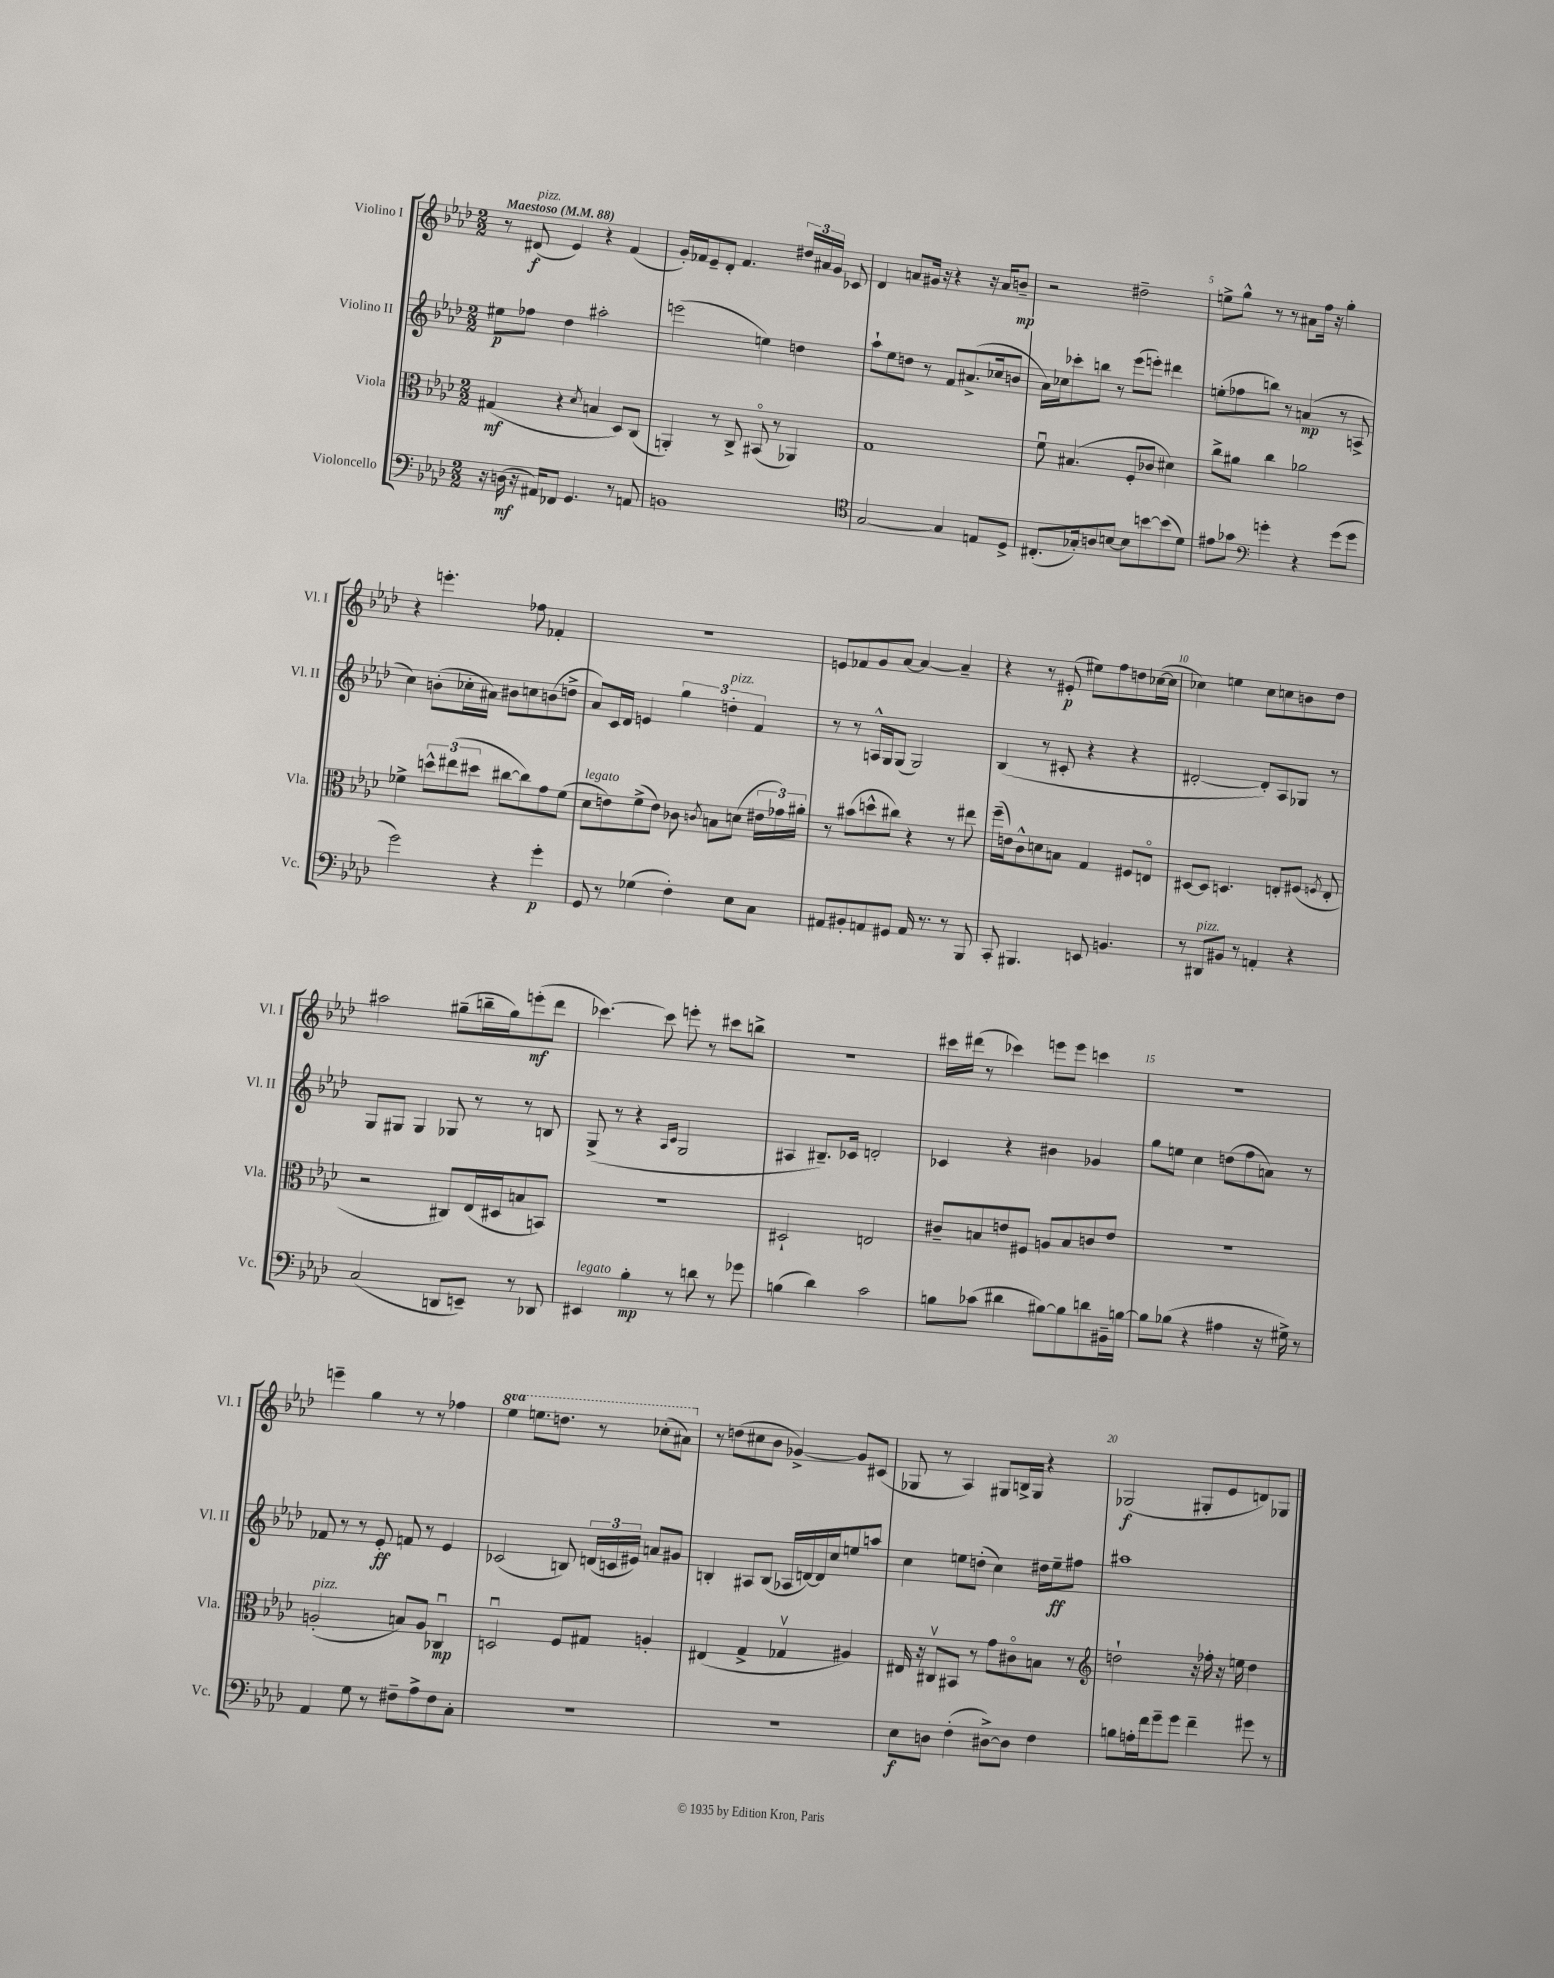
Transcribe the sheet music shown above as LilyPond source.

<<
\new StaffGroup <<
\new Staff = "s0" \with { instrumentName = "Violino I" shortInstrumentName = "Vl. I" } {
    \clef treble \key aes \major \numericTimeSignature \time 2/2 \set Staff.ottavationMarkups = #ottavation-simple-ordinals \tempo "Maestoso" 4 = 88
    \autoBeamOff r8 dis'8\f^\markup { \italic "pizz." }( ees'4) r4 f'4( |
    g'16[-.) fes'16 ees'8-- des'8]-. fes'4. \tuplet 3/2 { dis''16[ ais'16 g'16] } ces'8 |
    des'4 a'8[ gis'16] r16 r4 r16 a'16[ b'8]--\mp |
    r2 dis''2-- |
    e''8[-> g''8]-^ r8 r8 ais'8[ f''16] r16 g''4-. |
    r4 e'''4.-. fes''8 fes'4-. |
    r1 |
    e'8[ fes'8 g'8 aes'8]~ aes'4~ aes'4-- |
    r4 r8 eis'8-.\p( eis''8[) f''8 d''8 ces''16~( ces''16] |
    ces''4) e''4 ces''8[ c''8 b'8 des''8] |
    ais''2 gis''8[--( b''16-- gis''16) e'''8-.\mf( des'''8] |
    ces'''4.~) ces'''8 e'''8-. r8 cis'''8[ b''8]-> |
    r1 |
    cis'''16[ dis'''16]( r8 ces'''4) e'''8[ e'''8] c'''4 |
    R1 |
    e'''4-- g''4 r8 r8 fes''4 |
    \ottava #1 ees'''4 e'''8.[ d'''8.] r8 ces'''8[-.( ais''8]) \ottava #0 |
    r8 d''8[( cis''8 bes'8] ges'4~->) ges'8[ cis'8]( |
    ges8 r8 aes4) gis8[ b16-> gis16] r4 |
    ges2\f( gis8[-. ees'8 d'8) ges8] \bar "|." |
}
\new Staff = "s1" \with { instrumentName = "Violino II" shortInstrumentName = "Vl. II" } {
    \clef treble \key aes \major \numericTimeSignature \time 2/2
    \autoBeamOff eis''8[\p fes''8] des''4 ais''2-. |
    e'''2( e''4) d''4 |
    aes''8[-! ees''8 d''8] r8 f'8[ ais'8.->( ces''16 b'8] |
    aes'16[) ces''16 ces'''8-. b''8] r8 ees'''8[( e'''8]-.) dis'''4 |
    e''8[-.( fes''8 b''8]) r8 a'4\mp( r8 a8-> |
    c''4) b'8[-.( ces''16-. ais'16]) bis'8[ c''8 b'8( d''8]-> |
    aes'8[) c'16 des'16] e'4 \tuplet 3/2 { g''4 d''4-.^\markup { \italic "pizz." } f'4 } |
    r8 r8 a16[-^ g16 g8]( g2) |
    bes4( r8 cis'8-. r4 r4 |
    dis'2~-. dis'8[-.) aes8 ges8] r8 |
    g8[ gis8] gis4 ges8 r8 r8 b8 |
    g8->( r8 r4 \grace { aes16[ c'16] } g2 |
    ais4 bis8.[--) ces'16] d'2-. |
    ces'4 r4 bis'4 ges'4 |
    g''8[ e''8] c''4 d''8[( f''8 a'8]) r8 |
    fes'8 r8 r8 ees'8-.\ff f'8 r8 ees'4 |
    ces'2( b8) \tuplet 3/2 { d'16[( c'16 eis'16]) } a'8[ gis'8] |
    b4-. ais8[ b8]( aes16[ d'16~) d'16 c''16 e''8 a''8] |
    c''4 e''8[ d''8]-.( c''4) dis''16[ e''16--\ff fis''8] |
    ais''1 \bar "|." |
}
\new Staff = "s2" \with { instrumentName = "Viola" shortInstrumentName = "Vla." } {
    \clef alto \key aes \major \numericTimeSignature \time 2/2
    \autoBeamOff gis4\mf( r4 \acciaccatura { des'8 } b4 des8[) c8]( |
    a,4-.) r8 c8-> bis,8\flageolet( r8 aes,4) |
    g1 |
    f'8\downbow bis4.( f8[-. ces'8] dis'4) |
    c''8[-> ais'8] c''4 aes'2 |
    fes'4-> \tuplet 3/2 { d''8[-^ eis''8( dis''8] } cis''8[~ cis''8) g'8 fes'8]( |
    des'8[^\markup { \italic "legato" } e'8) f'8->( e'8]) ces'8 \acciaccatura { c'8 } b8[ d'8]( \tuplet 3/2 { eis'16[ ges'16) ais'16]-. } |
    r8 bis'8[( d''8-^ cis''8]) r4 r8 eis''8 |
    f''16[--( e'16) c'8-^ d'8 b8] g4 fis8[ e8]\flageolet |
    dis8[~ dis8] d4. e8[-. fis8]( \acciaccatura { f8 } e8-. |
    r2 cis8[) ees16( dis16 b8 b,8]) |
    R1 |
    dis2-! e2 |
    cis'8[-- b8 e'8 fis8] a8[ b8 c'8 e'8] |
    R1 |
    a2-.^\markup { \italic "pizz." }( b8[) a8] ces4\downbow\mp |
    d2\downbow f8[ gis8] a4-. |
    eis4( g4-> ges4\upbow ais4) |
    eis16 r16 cis8[\upbow bis,8] r8 g'8[ cis'8\flageolet b8] r8 |
    \clef treble d''2-! r16 fes''16-. r16 e''16 d''4 \bar "|." |
}
\new Staff = "s3" \with { instrumentName = "Violoncello" shortInstrumentName = "Vc." } {
    \clef bass \key aes \major \numericTimeSignature \time 2/2
    \autoBeamOff r16 d16\mf( r16 ais,16[) fes,8] g,4. r8 a,8 |
    b,1 |
    \clef tenor g2~ g4 e8[ des8]-> |
    cis8.[-.( ges16-.) a8 b8]~ b8[ b'8~ b'8( des'8]) |
    eis'8[ ges'8] \clef bass g'4-. r4 g'8[( g'8] |
    g'2) r4 g'4-.\p |
    g,8 r8 ges4( f4-.) ees8[ c8] |
    ais,8[ bis,8-. a,8 gis,8] a,16 r8. r8 bes,,8 |
    c,8-. bis,,4. e,8 b,4. |
    r8 dis,8[^\markup { \italic "pizz." } bis,8] r8 a,4-. r4 |
    c2( d,8[ e,8]--) r8 des,8 |
    eis,4^\markup { \italic "legato" } bes4-.\mp r8 d'8 r8 ges'8 |
    b4( des'4) c'2 |
    b8[ ces'8]( dis'4 bis8[~) bis8 d'8 bis,16-- b16]~ |
    b8[ bes8]( r4 ais4 r16 gis16->) r8 |
    aes,4 g8 r8 fis8[-- aes8-> fis8 c8]-. |
    r1 |
    r1 |
    ees8[\f d8] f4-.( dis8[~->) dis8] f4 |
    b8[ a16-. f'16 g'8-- g'8] f'4-- gis'8 r8 \bar "|." |
}
>>
>>
\layout { \context { \Score \override BarNumber.break-visibility = ##(#f #t #t) barNumberVisibility = #(every-nth-bar-number-visible 5) } }
